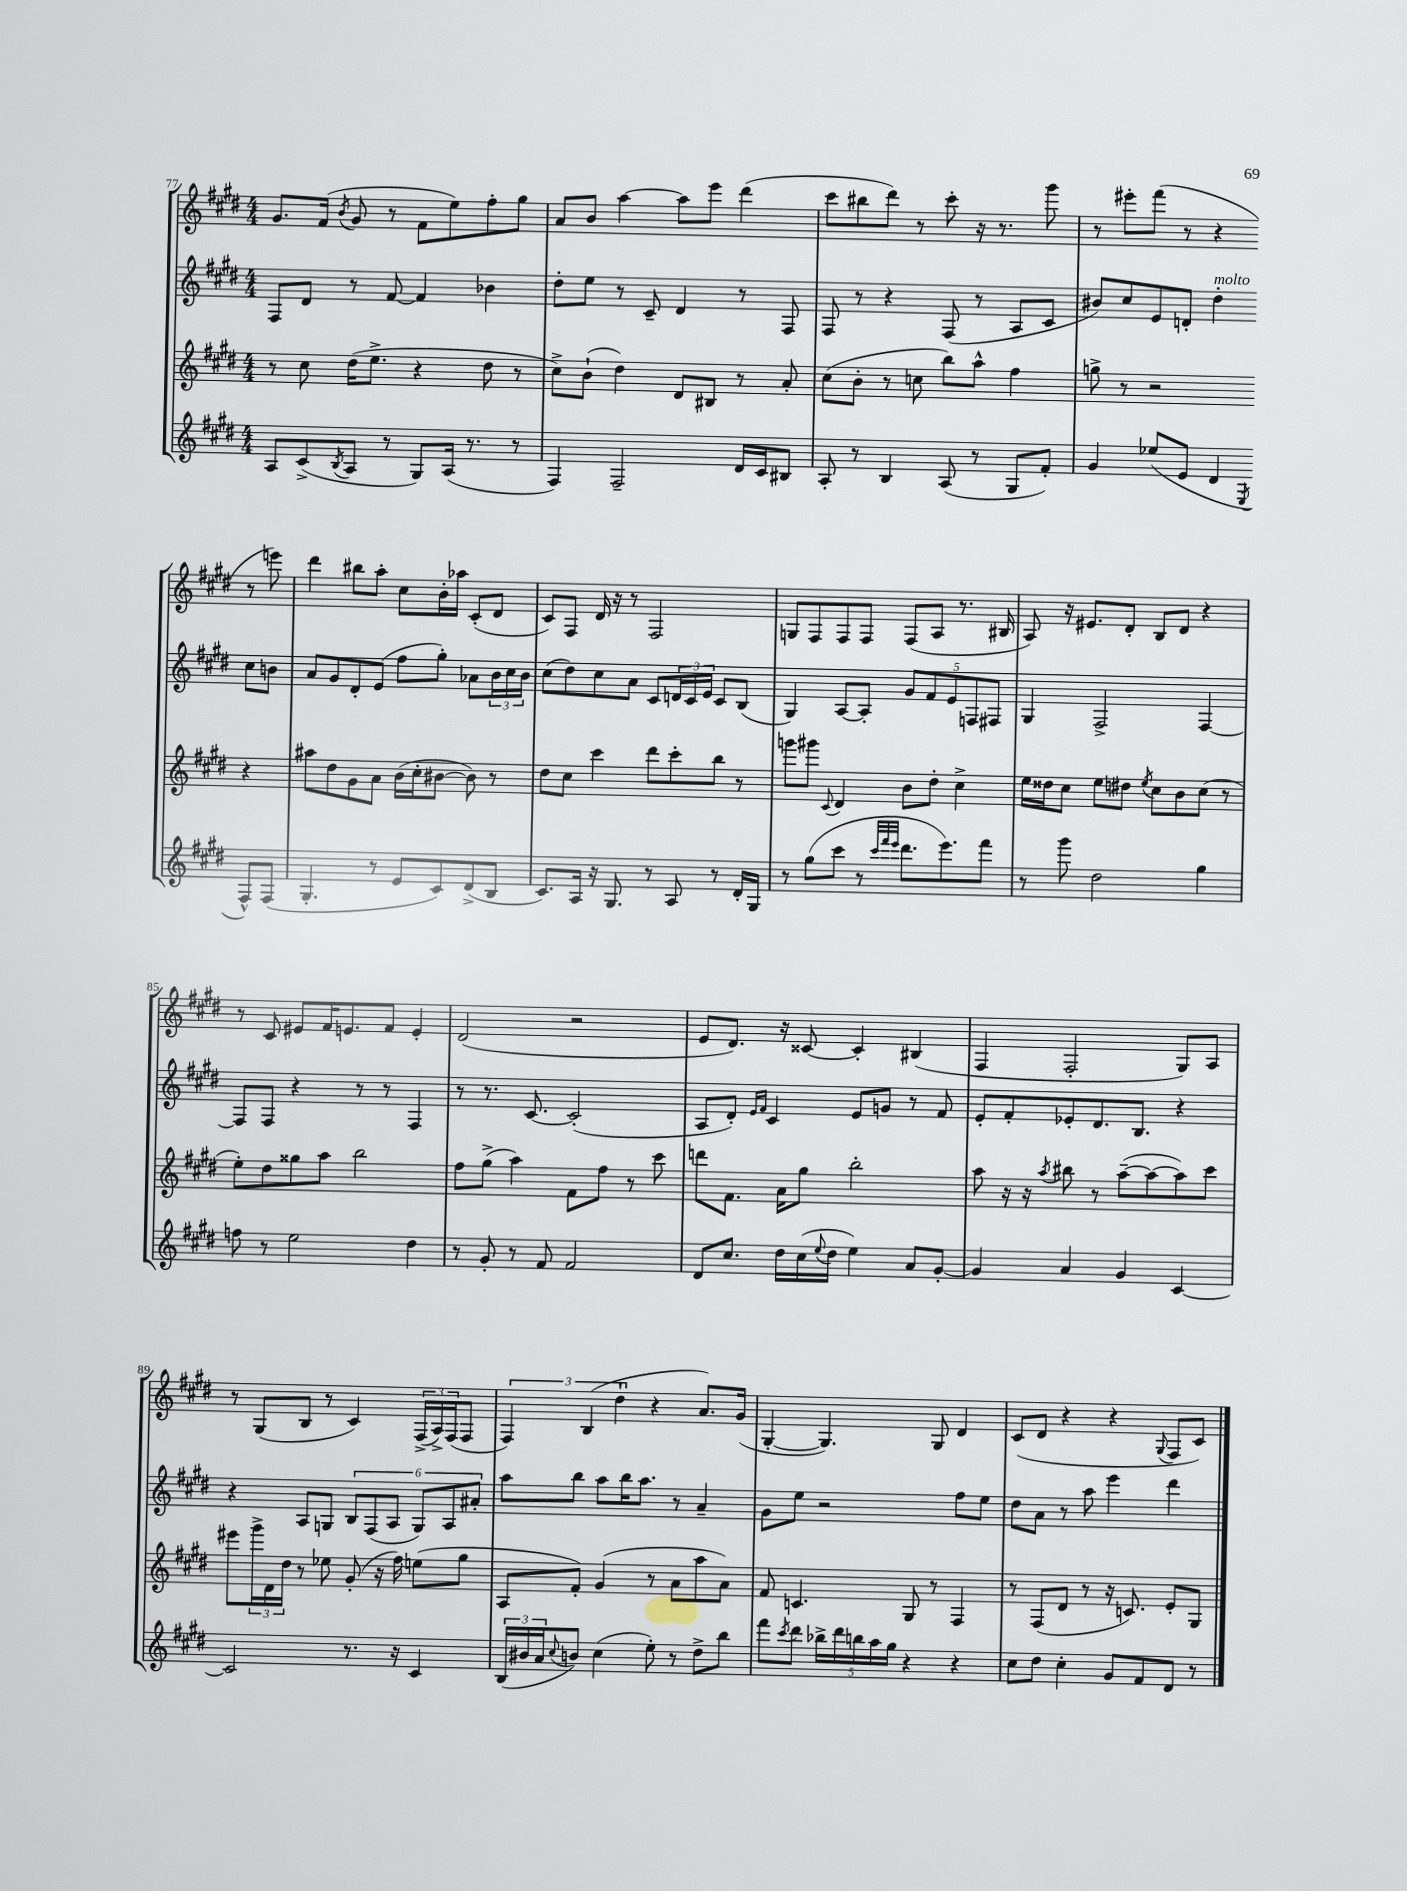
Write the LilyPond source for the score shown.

<<
\new StaffGroup <<
\new Staff = "s0" {
    \clef treble \key e \major \numericTimeSignature \time 4/4
    gis'8. fis'16( \acciaccatura { b'8 } gis'8 r8 fis'8 e''8) fis''8-. gis''8 |
    a'8 b'8 a''4~ a''8 e'''8 dis'''4( |
    cis'''8 bis''8 dis'''8) r8 cis'''8-. r16 r8. gis'''8 |
    r8 eis'''8-. fis'''8( r8 r4 r8 e'''8) |
    dis'''4 bis''8 a''8-. cis''8 b'16-. aes''16 cis'8-.( dis'8 |
    cis'8) fis8 dis'16 r16 r8 fis2 |
    g8 fis8 fis8 fis8 fis8( a8 r8. bis16 |
    a8) r16 eis'8. dis'8-. b8 dis'8 r4 |
    r8 cis'8 eis'8 fis'16 e'8. fis'8 e'4-. |
    dis'2( r2 |
    e'8 dis'8.) r16 cisis'8~ cisis'4-. bis4( |
    fis4 fis2-. gis8) a8 |
    r8 gis8( b8 r8 cis'4) \tuplet 3/2 { fis16->( a16->) fis16( } fis8 |
    \tuplet 3/2 { fis4) b4( dis''4-! } r4 a'8.) gis'16( |
    gis4~-. gis4.) gis8 dis'4 |
    cis'8( dis'8 r4 r4 \appoggiatura { gis8 } fis8 cis'8) \bar "|." |
}
\new Staff = "s1" {
    \clef treble \key e \major \numericTimeSignature \time 4/4
    fis8 dis'8 r8 fis'8~ fis'4 bes'4 |
    dis''8-. e''8 r8 cis'8-- dis'4 r8 fis8 |
    fis8 r8 r4 fis8( r8 a8 cis'8 |
    bis'8) cis''8 e'8 d'8-. dis''4-.^\markup { \italic "molto" } cis''8 b'8 |
    a'8 gis'8 dis'8-. e'8( fis''8 gis''8-.) aes'8 \tuplet 3/2 { b'16 cis''16 b'16 } |
    cis''8( dis''8) cis''8 a'8 cis'8 \tuplet 3/2 { d'16 cis'16 e'16 } cis'8 b8( |
    gis4) a8~ a8-. \tuplet 5/4 { gis'8 fis'8 e'8 f8 fis8 } |
    gis4 fis2-> fis4~ |
    fis8 fis8 r4 r8 r8 fis4 |
    r8 r8. cis'8.~ cis'2-.( |
    a8 dis'8-.) \grace { e'16 fis'16 } cis'4 e'8 g'8 r8 fis'8 |
    e'8-. fis'8-. ees'8-. dis'8. b8. r4 |
    r4 a8 g8 \tuplet 6/4 { b8 fis8( a8 g8) a8 ais'8-. } |
    a''8 b''8 a''8 b''16 a''8. r8 a'4-- |
    gis'8 e''8 r2 fis''8 e''8 |
    dis''8 a'8 r8 a''8 e'''4 dis'''4 \bar "|." |
}
\new Staff = "s2" {
    \clef treble \key e \major \numericTimeSignature \time 4/4
    r8 cis''8 dis''16( e''8.-> r4 dis''8 r8 |
    cis''8->) b'8-!( dis''4) dis'8 bis8 r8 a'8-. |
    cis''8( b'8-. r8 c''8 b''8) a''8-^ fis''4 |
    g''8-> r8 r2 r4 |
    ais''8 dis''8 gis'8 a'8 b'16( cis''16-. bis'8~ bis'8) r8 |
    dis''8 cis''8 cis'''4 dis'''8 cis'''8-. b''8 r8 |
    g'''8 gis'''8 \appoggiatura { cis'8 } dis'4 b'8 dis''8-. cis''4-> |
    e''16 disis''16 cis''8 e''8 dis''8 \acciaccatura { e''8 } cis''8 b'8 cis''8( r8 |
    e''8-.) dis''8 gisis''8 a''8 b''2 |
    fis''8 gis''8->( a''4) fis'8 fis''8 r8 cis'''8 |
    d'''8 fis'8. a'16 gis''8 b''2-. |
    a''8 r16 r16 \acciaccatura { a''8 } bis''8 r8 a''8~--( a''8~ a''8) cis'''8 |
    eis'''8 \tuplet 3/2 { gis'''16-> dis'16 dis''16 } r8 ees''8 gis'8-.( r16 fis''16) e''8( gis''8 |
    a8 fis'8-.) gis'4( r8 a'8 a''8 a'8) |
    fis'8 c'4. gis8 r8 fis4 |
    r8 fis8( dis'8 r8 r16 c'8.) e'8-. gis8 \bar "|." |
}
\new Staff = "s3" {
    \clef treble \key e \major \numericTimeSignature \time 4/4
    a8 cis'8->( \acciaccatura { b8 } a8 r8 gis8) a16( r8. r8 |
    fis4) fis2-- dis'16 cis'16 bis8 |
    a8-. r8 b4 a8( r8 gis8 fis'8-.) |
    gis'4 ees''8( e'8 dis'4 \acciaccatura { e8 } fis8-^) fis8( |
    gis4.-. r8 e'8 cis'8) dis'8->( b8 |
    cis'8.) a16 r16 gis8. r8 a8 r8 dis'16-. gis16 |
    r8 gis''8( cis'''8 r8 \grace { cis'''32 fis'''32 e'''32 } dis'''8. e'''8.) fis'''8 |
    r8 gis'''8 dis''2 gis''4 |
    f''8 r8 e''2 dis''4 |
    r8 gis'8-. r8 fis'8 fis'2 |
    dis'8 cis''8. dis''16 cis''16( \appoggiatura { e''8 } dis''16 e''4) a'8 gis'8~-. |
    gis'4 a'4 gis'4 cis'4~ |
    cis'2 r8. r16 cis'4 |
    \tuplet 3/2 { b16( bis'16 a'16 } \appoggiatura { cis''8 } b'8) cis''4( e''8-.) r8 dis''8-> b''8 |
    fis'''8 \acciaccatura { cis'''8 } dis'''8 \tuplet 5/4 { bes''16-> dis'''16 b''16 a''16 gis''16 } r4 r4 |
    cis''8 dis''8 cis''4-. gis'8 fis'8 dis'8 r8 \bar "|." |
}
>>
>>
\layout { \context { \Score currentBarNumber = #77 } }
